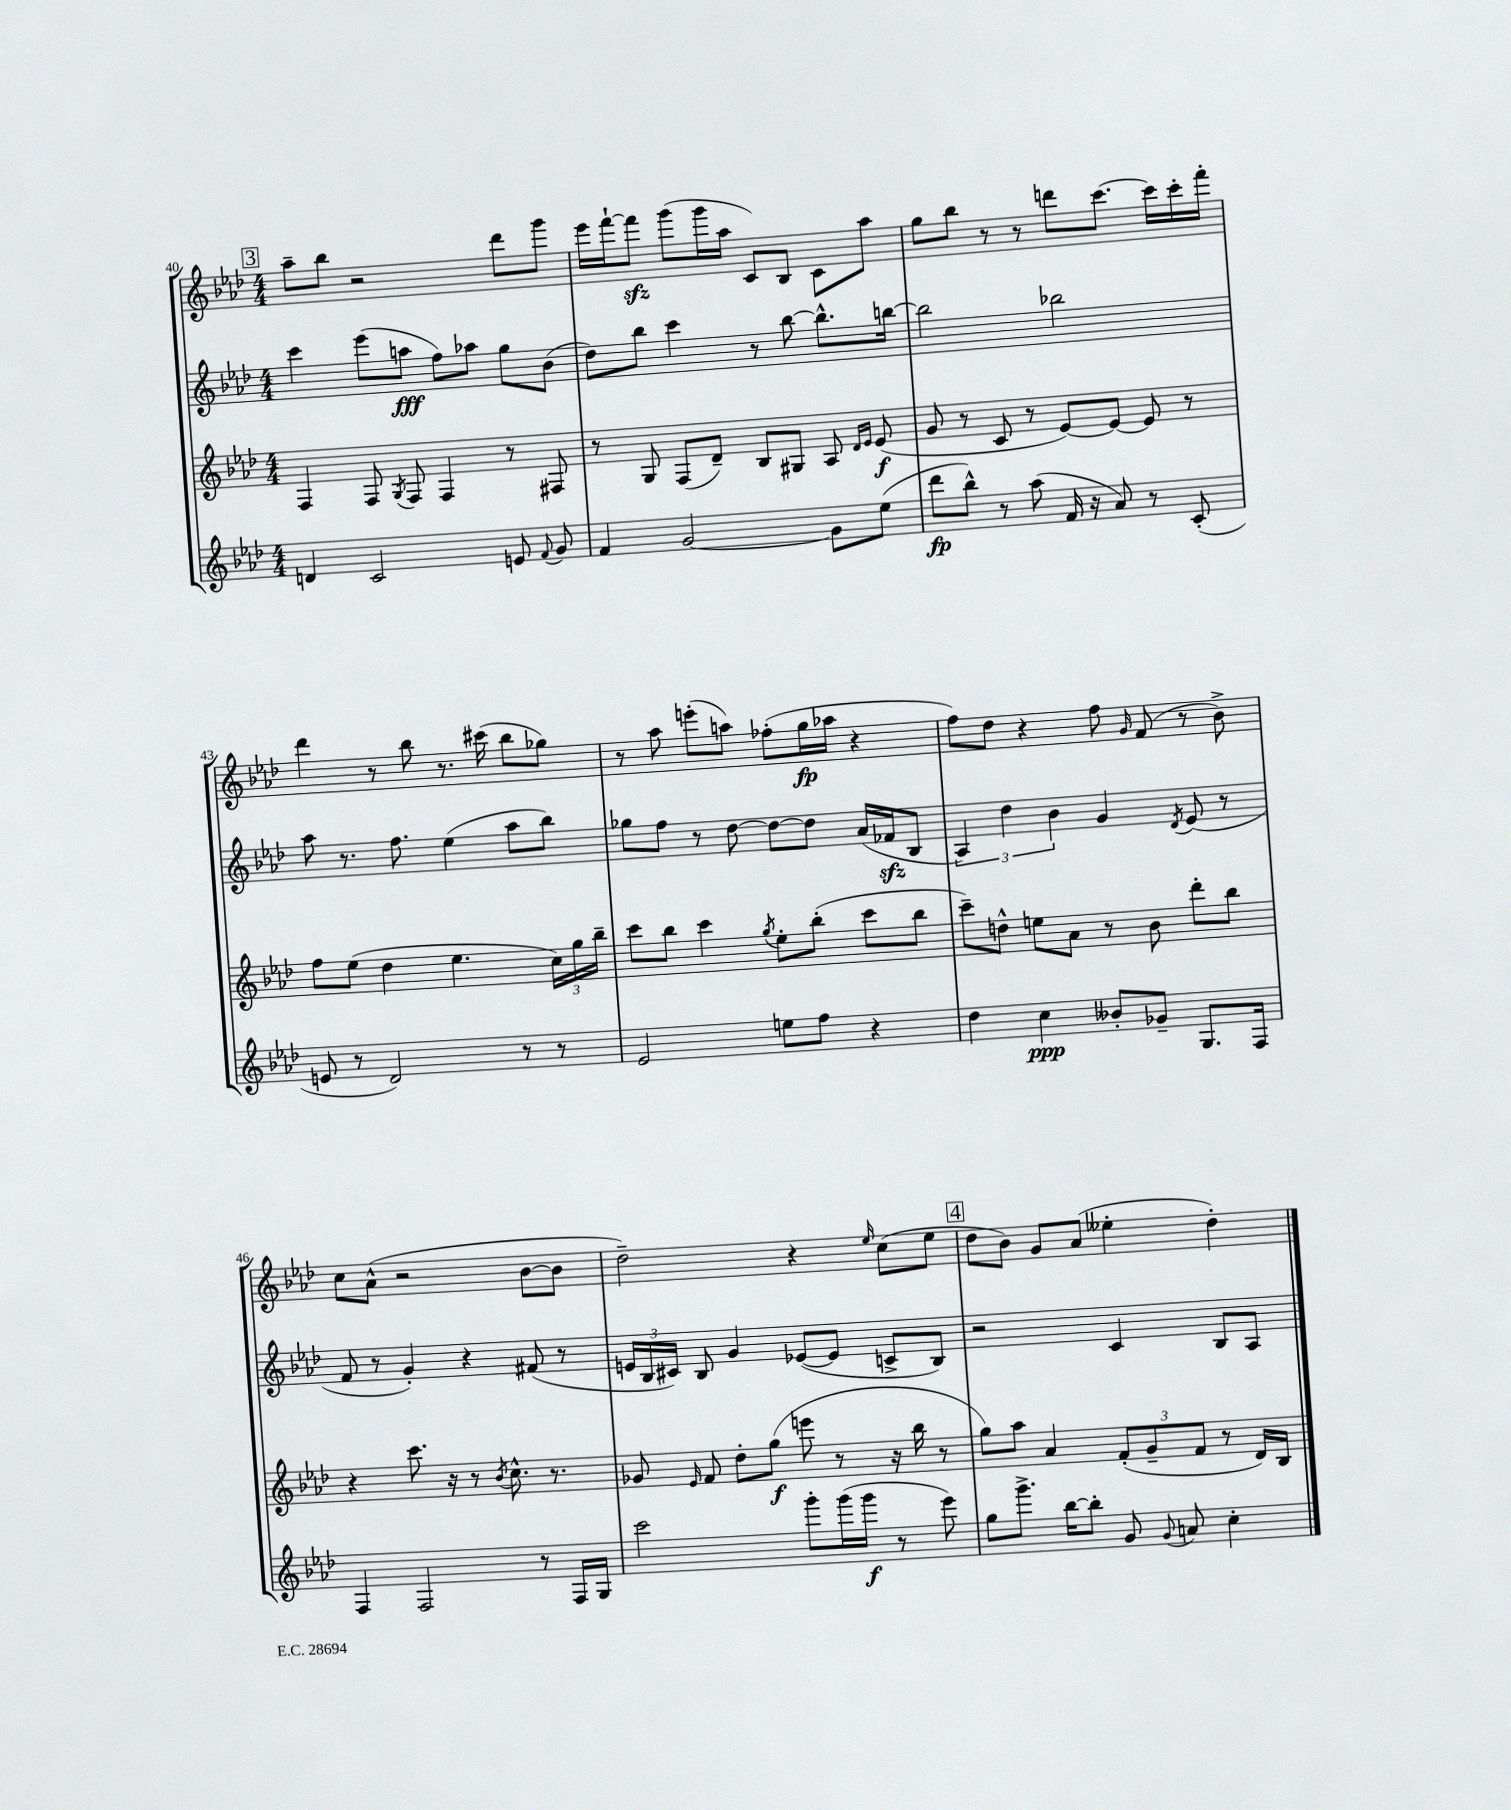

**kern	**kern	**kern	**kern
*staff4	*staff3	*staff2	*staff1
*clefG2	*clefG2	*clefG2	*clefG2
*k[b-e-a-d-]	*k[b-e-a-d-]	*k[b-e-a-d-]	*k[b-e-a-d-]
*M4/4	*M4/4	*M4/4	*M4/4
4d	4F	4ccc	8aa-~
.	.	.	8bb-
2c	8F	(8eee-	2r
.	8qG	.	.
.	8F	8aa	.
.	4F	8ff)	.
.	.	8aa-	.
8e	8r	8gg	8ddd-
8qqf	.	.	.
8g	8F#	(8b-	8ggg
=	=	=	=
4f	8r	8dd-)	16eee-
.	.	.	[16fff`
.	8G	8bb-	8fff]
[2g	(8F	4ccc	(8ggg
.	8d-~)	.	16ggg
.	.	.	16aa-
.	8B-	8r	8c)
.	8G#	[8bb-	8B-
8g]	8A-	8.bb-^^]	8c
.	16qqd-	.	.
.	16qqe-	.	.
(8ee-	(8e-	.	8aa-
.	.	[16bb	.
=	=	=	=
8ddd-	8g	2bb]	8gg
8bb-^^)	8r	.	8bb-
8r	8c	.	8r
(8aa-	8r	.	8r
16f	[8e-)	2bb-	8ddd
16r	.	.	.
8a-)	8e-_	.	[8.ccc
8r	8e-]	.	.
.	.	.	16ccc]
(8c'	8r	.	16ccc'
.	.	.	16fff'
=	=	=	=
8e	8ff	8aa-	4ddd-
8r	(8ee-	8.r	.
2d-)	4dd-	.	8r
.	.	8.ff	.
.	.	.	8bb-
.	4.ee-	(4ee-	8.r
.	.	.	(16ccc#
8r	.	8aa-	8bb-
8r	24cc)	8bb-)	8gg-)
.	24gg	.	.
.	24bb-~	.	.
=	=	=	=
2e-	8ccc	8gg-	8r
.	8bb-	8ff	8aa-
.	4ccc	8r	(8eee'
.	.	[8dd-	8aa)
.	8qgg	.	.
8ee	8ee-'	8dd-_	(8ff-'
8ff	(8bb-'	8dd-]	16gg
.	.	.	16aa-
4r	8ccc	(16a-	4r
.	.	16f-	.
.	8bb-	8B-	.
=	=	=	=
4dd-	8ccc~)	6A-)	8ff)
.	8dd^^	.	8dd-
.	.	6dd-	.
4cc	8ee	.	4r
.	.	6b-	.
.	8a-	.	.
8b--'	8r	4g	8ff
.	.	.	16qqg
8g-~	8b-	.	(8f
.	.	8qd-	.
8.G	8ddd-'	(8e-	8r
.	8bb-	8r	8b-^)
16F	.	.	.
=	=	=	=
4F	4r	8f	8cc
.	.	8r	(8a-^^
2F	8.ccc	4g')	2r
.	16r	.	.
.	8r	4r	.
.	8qb-	.	.
.	8.cc^^	.	.
8r	.	(8f#	[8b-
.	8.r	.	.
16F	.	8r	8b-]
16G	.	.	.
=	=	=	=
2ccc	8g-	24e	2dd-~)
.	.	24B-	.
.	.	24c#)	.
.	16qqe-	.	.
.	8f	8B-	.
.	8dd-'	4g	.
.	(8gg	.	.
8ggg'	8eee	([8e-	4r
(16ggg	8r	8e-]	.
16ggg	.	.	.
.	.	.	16qqee-
8r	16r	8c^	(8cc
.	16bb-	.	.
8eee-)	8r	8B-)	8ee-
=	=	=	=
8gg	8gg)	2r	8dd-
8.ggg^	8aa-	.	8b-)
.	4a-	.	8g
[16bb-	.	.	.
8bb-']	.	.	(8a-
8g	(12f'	4c	4ee--'
.	12g~	.	.
8qqg	.	.	.
8a	.	.	.
.	12f	.	.
4cc'	8r	8B-	4dd-')
.	16d-)	8A-	.
.	16B-	.	.
==	==	==	==
*-	*-	*-	*-
